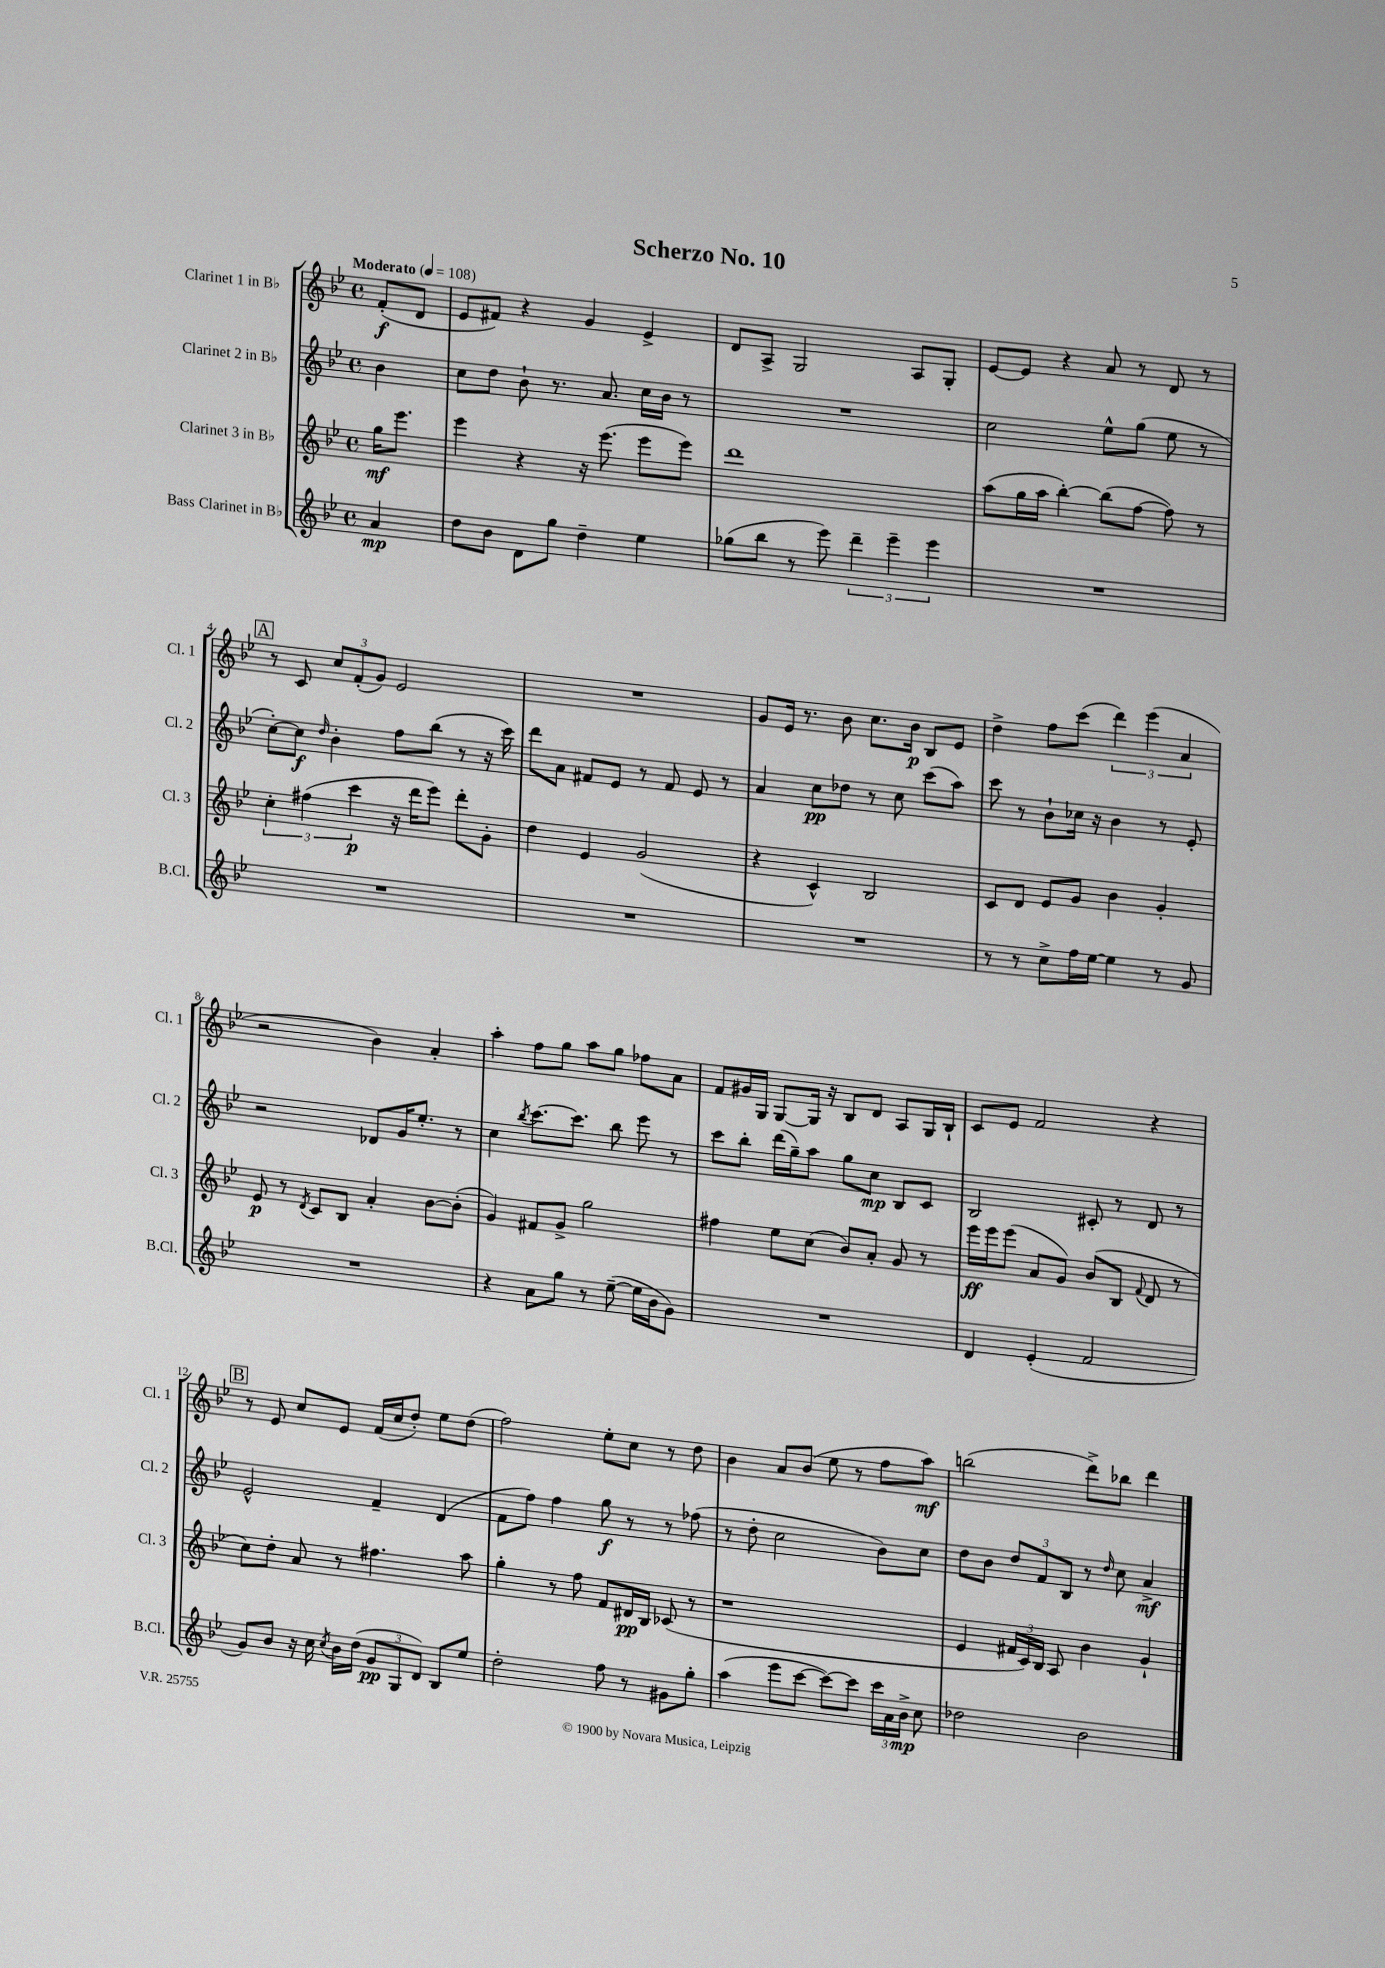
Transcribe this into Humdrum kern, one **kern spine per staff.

**kern	**kern	**kern	**kern
*staff4	*staff3	*staff2	*staff1
*clefG2	*clefG2	*clefG2	*clefG2
*k[b-e-]	*k[b-e-]	*k[b-e-]	*k[b-e-]
*M4/4	*M4/4	*M4/4	*M4/4
*met(c)	*met(c)	*met(c)	*met(c)
*MM108	*MM108	*MM108	*MM108
4a	16gg	4b-	(8f'
.	8.eee-	.	.
.	.	.	8d
=	=	=	=
8dd	4eee-	8cc	8e-
8b-	.	8dd	8f#)
8d	4r	8b-`	4r
8gg	.	8.r	.
4dd~	16r	.	4g
.	(8.eee-	8.a	.
4ee-	8eee-	16cc	4e-^
.	.	16b-	.
.	8eee-)	8r	.
=	=	=	=
(8gg-	1ddd	1r	8d
8bb-	.	.	8A^
8r	.	.	2G
8eee-)	.	.	.
6ddd~	.	.	.
6eee-~	.	.	.
.	.	.	8A
6eee-	.	.	.
.	.	.	8G'
=	=	=	=
1r	(8aa	2cc	[8e-
.	16gg	.	8e-]
.	16aa	.	.
.	[4bb-')	.	4r
.	(8bb-]	8ee-^^	8a
.	[8ff	(8gg	8r
.	8ff])	8ee-	8d
.	8r	8r	8r
=	=	=	=
1r	6cc'	[8cc')	8r
.	.	8cc]	8c
.	(6ff#	.	.
.	.	16qqdd	.
.	.	4b-'	12cc
.	6ccc	.	(12f'
.	.	.	12g)
.	16r	8ff	2e-
.	16ddd	.	.
.	8eee-)	(8bb-	.
.	8ddd'	8r	.
.	8g'	16r	.
.	.	16ccc)	.
=	=	=	=
1r	4dd	8ddd	1r
.	.	8a	.
.	4e-	8f#	.
.	.	8e-	.
.	(2g	8r	.
.	.	8f#	.
.	.	8e-	.
.	.	8r	.
=	=	=	=
1r	4r	4a	8g
.	.	.	16e-
.	.	.	8.r
.	4c^^)	8cc	.
.	.	8dd-	8b-
.	2B-	8r	8.cc
.	.	8cc	.
.	.	.	16b-
.	.	(8ccc	8B-
.	.	8aa)	8e-
=	=	=	=
8r	8c	8ccc	4dd^
8r	8d	8r	.
8cc^	8e-	8b-`	8ff
16ff	8g	16cc-	(8ccc
[16ee-	.	16r	.
4ee-]	4b-	4b-	6ddd)
.	.	.	(6eee-
8r	4g'	8r	.
.	.	.	6a
8g	.	8e-'	.
=	=	=	=
1r	8e-	2r	2r
.	8r	.	.
.	8qd	.	.
.	8c	.	.
.	8B-	.	.
.	4a'	8d-	4b-)
.	.	16g	.
.	.	8.ee-'	.
.	[8b-	.	4a'
.	(8b-']	8r	.
=	=	=	=
4r	4g)	4cc	4aa'
.	.	8qbb-	.
8a	8f#	[8.ccc	8ff
8gg	8g^	.	8gg
.	.	8.ccc]	.
8r	2gg	.	8aa
([8ee-~	.	8bb-	8gg
16ee-]	.	8eee-	8ff-
16b-	.	.	.
8g)	.	8r	8a
=	=	=	=
1r	4ff#	8ccc	8f
.	.	8bb-'	16g#
.	.	.	16G
.	8ee-	(16ddd	[8G
.	.	16gg~)	.
.	(8cc	8aa	16G]
.	.	.	16r
.	8b-)	8gg	8B-
.	8a'	8cc	8d
.	8g	8B-	8A
.	8r	8c	16G
.	.	.	16B-`
=	=	=	=
4d	16eee-	2B-	8c
.	16eee-	.	.
.	(8eee-	.	8e-
(4e-'	8a	.	2f
.	8g)	.	.
2f	(8b-	8c#'	.
.	8B-	8r	.
.	8qqf	.	.
.	8d	8d	4r
.	8r	8r	.
=	=	=	=
8g)	8cc)	2e-^^	8r
8b-	8dd'	.	8e-
16r	8a	.	8cc
16cc	.	.	.
8qcc	.	.	.
16b-	8r	.	8e-
(16dd	.	.	.
12g	4.ff#	4f~	(16f
.	.	.	16cc
12G	.	.	.
.	.	.	8dd')
12d)	.	.	.
8B-	.	(4d	8ee-
8ee-	8aa	.	(8dd
=	=	=	=
2dd'	4gg'	8f	2ff)
.	.	8ff)	.
.	8r	4ff	.
.	8ff	.	.
8ff	8f	8gg	8ee-'
8r	16d#	8r	8cc
.	16B-	.	.
8g#	(8c-	8r	8r
8gg'	8r	(8ff-	8dd
=	=	=	=
(4aa	1r	8r	4b-
.	.	8dd'	.
8eee-	.	2cc	8a
[8ccc	.	.	(8b-
8ccc_)	.	.	8ee-
8ccc]	.	.	8r
24ccc	.	8b-)	8ff
24a	.	.	.
24b-^	.	.	.
8cc	.	8cc	8aa)
=	=	=	=
2dd-	4e-	8dd	(2bb
.	.	8b-	.
.	24f#	12dd	.
.	24c)	.	.
.	24B-	12f	.
.	8A	.	.
.	.	12B-	.
2b-	4b-	8r	8ddd^)
.	.	16qqdd	.
.	.	8cc	8bb-
.	4g`	4a^	4ddd
==	==	==	==
*-	*-	*-	*-
